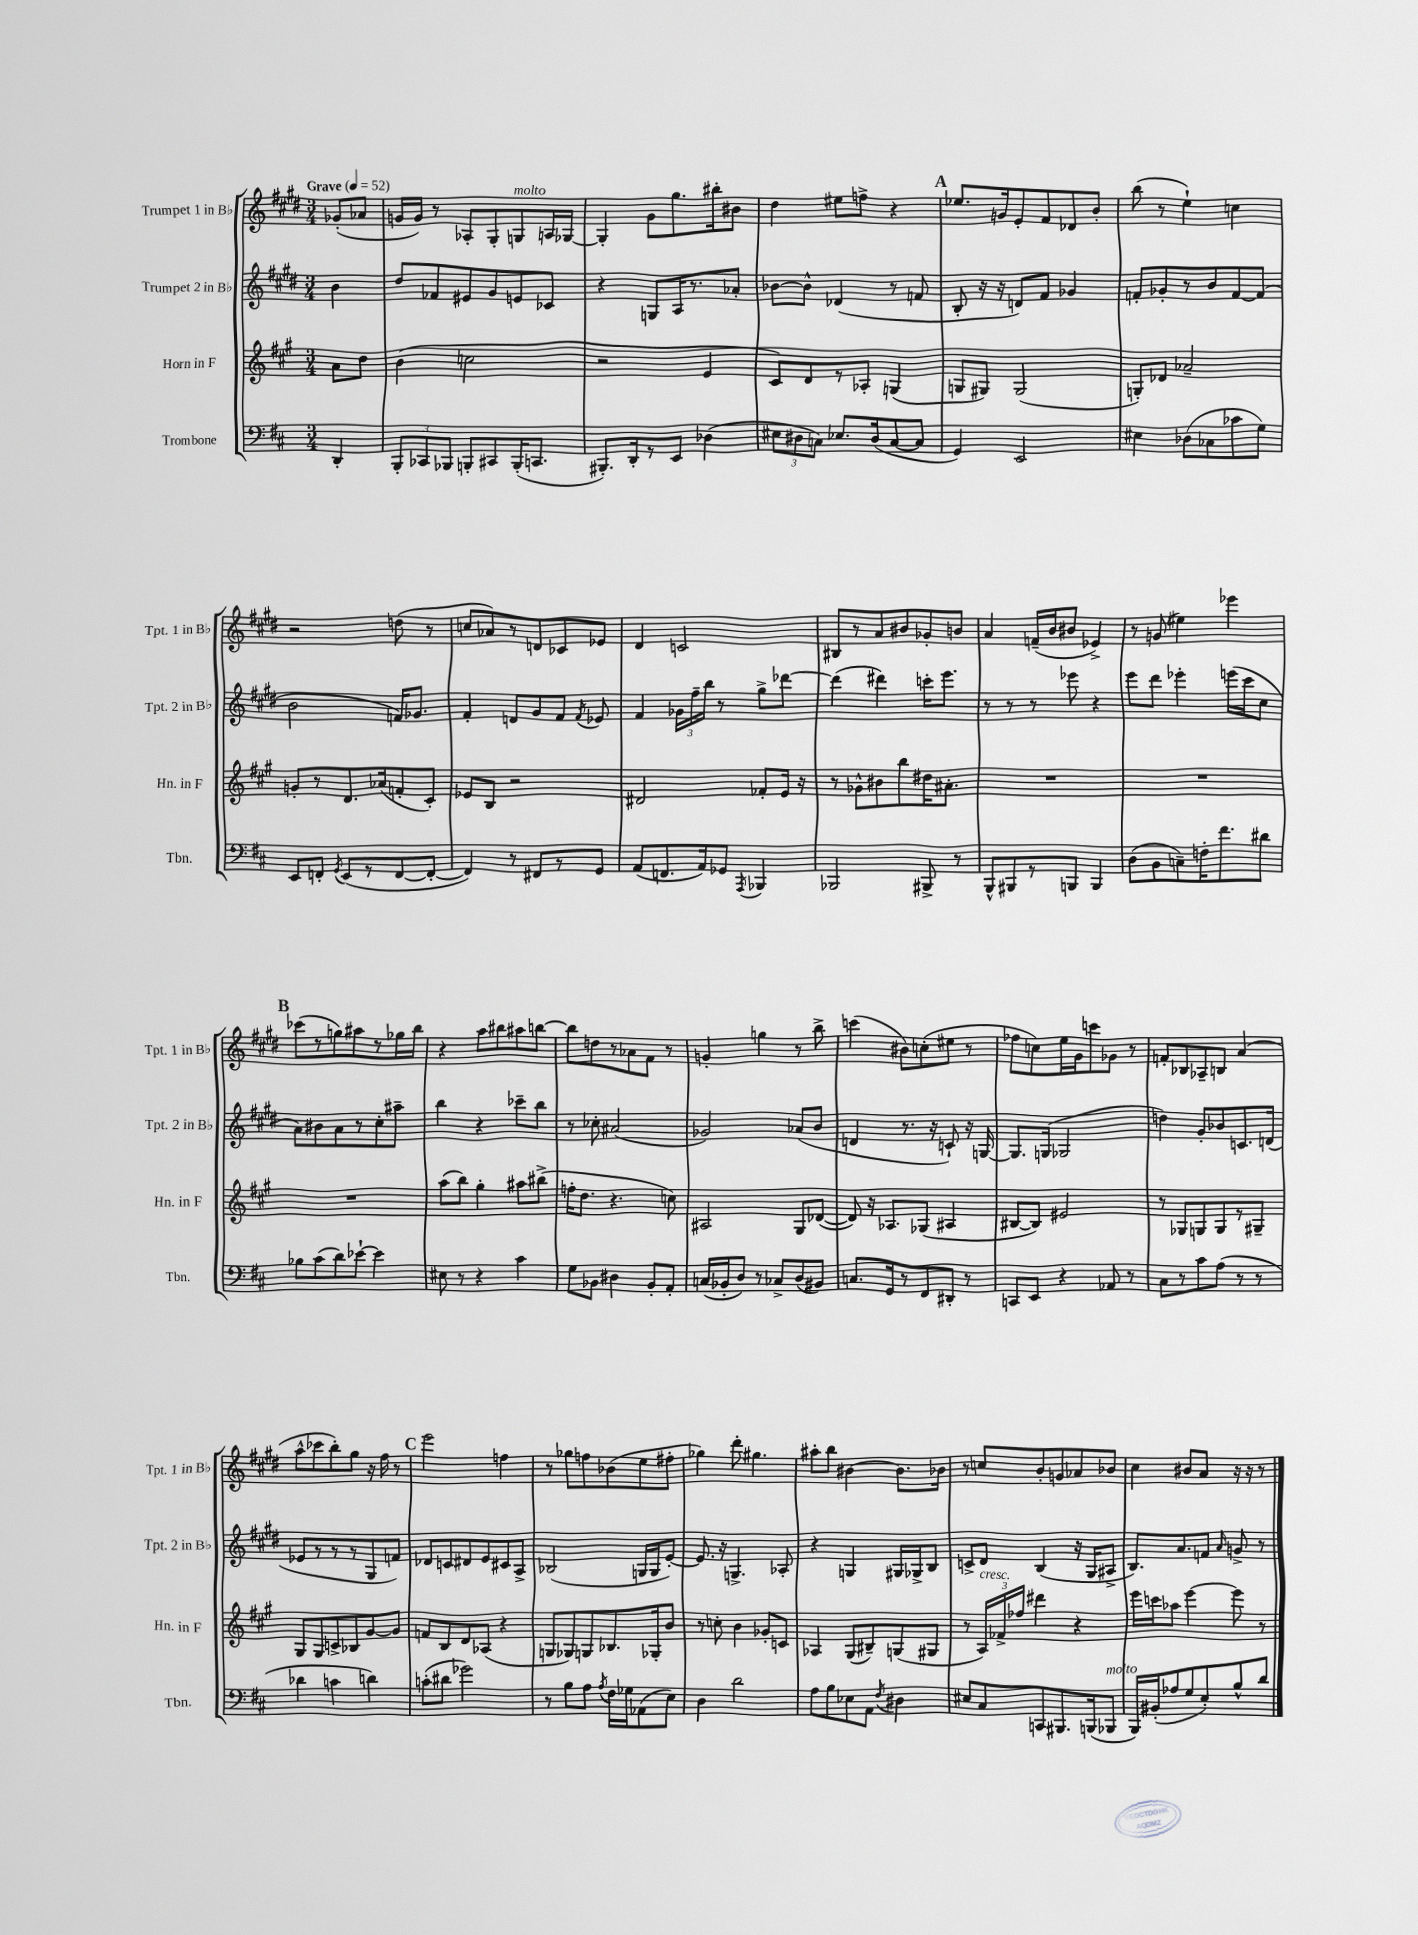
<<
\new StaffGroup <<
\new Staff = "s0" \with { instrumentName = "Trumpet 1 in Bb" shortInstrumentName = "Tpt. 1 in Bb" } {
    \clef treble \key e \major \numericTimeSignature \time 3/4 \partial 4 \tempo "Grave" 4 = 52
    \autoBeamOff ges'8[-.( aes'8] |
    g'16[ g'16]) r8 aes8[-. gis8-. g8^\markup { \italic "molto" } a16 ges16]~ |
    ges4-. gis'8[ gis''8. bis''16-. bis'8] |
    dis''4 eis''8[ f''8]-> r4 |
    \mark \markup { \bold "A" } ees''8.[ g'16 e'8-. fis'8 des'8 b'8]-. |
    b''8( r8 e''4-!) c''4 |
    r2 d''8( r8 |
    c''8[ aes'8) r8 d'8 ces'8 ees'8] |
    dis'4 c'2 |
    bis8[ r8 a'8 bis'8 ges'8-. b'8] |
    a'4 f'16[--( b'16 bis'8] ees'4->) |
    r8 g'8( eis''4) ees'''4 |
    \mark \markup { \bold "B" } ces'''8[( r8 g''8) ais''8 r8 ges''16 b''16] |
    r4 a''8[ bis''8 ais''8 b''8]~ |
    b''8[ d''8 r8 aes'8 fis'8] r8 |
    g'4-. g''4 r8 b''8-> |
    c'''4( bis'8[) c''8-.( eis''8] r8 |
    fes''8[ c''8) e''16 gis'16 c'''8 ges'8] r8 |
    f'8[-. bes8 aes8-- b8] a'4( |
    a''8[-^ ces'''8 b''8-.) gis''8] r16 fis''16 r8 |
    \mark \markup { \bold "C" } e'''2 f''4 |
    r8 ges''8[ f''8 bes'8( e''8 fis''8]-. |
    ges''4) dis'''8-. gis''4. |
    ais''8[-. b''8] bis'4~ bis'8.[ bes'16] |
    r8 c''8[ b'8-. g'8 aes'8 bes'8] |
    cis''4 bis'8[ a'8] r16 r16 r8 \bar "|." |
}
\new Staff = "s1" \with { instrumentName = "Trumpet 2 in Bb" shortInstrumentName = "Tpt. 2 in Bb" } {
    \clef treble \key e \major \numericTimeSignature \time 3/4 \partial 4
    \autoBeamOff b'4 |
    dis''8[ fes'8 eis'8 gis'8 e'8 ces'8] |
    r4 g8[ a16 r8. aes'8]-. |
    bes'8[~ bes'8]-^ des'4( r8 f'8 |
    \mark \markup { \bold "A" } b8-. r16 r16 d'8[) fis'8] ges'4 |
    f'8[-. ges'8-. r8 b'8 f'8~ f'8]( |
    b'2 f'16[) ges'8.] |
    fis'4-. d'8[ gis'8 fis'8] \acciaccatura { fis'8 } ees'8 |
    fis'4 \tuplet 3/2 { ges'16[ fis''16-- b''16] } r8 gis''8[-> des'''8]~ |
    des'''4( dis'''4) c'''16[-. e'''8.] |
    r8 r8 r8 ees'''8 r4 |
    e'''8[ dis'''8] ees'''4-. e'''16[( cis'''16 cis''8] |
    \mark \markup { \bold "B" } a'8[) bis'8 a'8 r8 cis''8-. ais''8]-- |
    b''4 r4 ces'''8[-- b''8] |
    r8 ces''8-. ais'2( |
    ges'2) aes'8[( b'8] |
    d'4 r8. r16 c'8-!) r16 g16~ |
    g8.[ g16]( ges2 |
    d''4) gis'8[-. bes'8 c'8. d'16]( |
    ees'8[ r8 r8 r8 gis8 f'8]) |
    \mark \markup { \bold "C" } des'8[ c'8 dis'8 e'8 cis'8 a8]-> |
    bes2( g16[ g16 e'8]~-.) |
    e'8. r16 g4.-> aes8-. |
    r4 g4 gis16[ ges16-> b8] |
    c'8[-> dis'8] b4( r16 gis16[ ais8]-> |
    b8.[) a'8. f'8] \grace { a'16 } g'8-> r8 \bar "|." |
}
\new Staff = "s2" \with { instrumentName = "Horn in F" shortInstrumentName = "Hn. in F" } {
    \clef treble \key a \major \numericTimeSignature \time 3/4 \partial 4
    \autoBeamOff a'8[ d''8] |
    b'4( c''2 |
    r2 e'4 |
    cis'8[) d'8 r8 aes8]-. g4( |
    \mark \markup { \bold "A" } g8[ gis8]) gis2( |
    g8[-.) des'8] aes'2-- |
    g'8[-. r8 d'8. aes'16( f'8-. cis'8]-.) |
    ees'8[ b8] r2 |
    dis'2 fes'8[-. e'16] r16 |
    r8 ges'8[-^ bis'8 b''8 dis''16 ais'8.]-. |
    R2. |
    R2. |
    \mark \markup { \bold "B" } R2. |
    a''8[( b''8]) gis''4-. ais''8[ bis''8]->( |
    f''16[-. d''8.] r4. c''8) |
    ais2 gis8[ des'8]~( |
    des'8) r16 aes8.[ ges8]( ais4 |
    bis8[~ bis8]) eis'2 |
    r8 ges8[ g8 g8 r8 gis8]-- |
    gis8[ gis8 c'8-> bes8 gis'8~ gis'8] |
    \mark \markup { \bold "C" } f'8[ b8 d'8 aes8]( r4 |
    g8[ ges8) g8 bes8. ges16-. b'8] |
    r8 c''8-. b'4 ges'8[-. c'8] |
    aes4 gis8[( bis8--) g8( gis8] |
    r8 \tuplet 3/2 { a16[^\markup { \italic "cresc." }) fes'16-> fes''16] } dis'''4 r4 |
    e'''16[ c'''16 aes''8] e'''4~ e'''8 r8 \bar "|." |
}
\new Staff = "s3" \with { instrumentName = "Trombone" shortInstrumentName = "Tbn." } {
    \clef bass \key d \major \numericTimeSignature \time 3/4 \partial 4
    \autoBeamOff d,4-. |
    \tuplet 3/2 { b,,8[-. ces,8 bes,,8] } b,,8[-. cis,8 b,,16-.( c,8.] |
    bis,,8.[-.) d,16-. r8 e,8] des4( |
    \tuplet 3/2 { eis8[ dis8 c8]) } ees8.[ dis16( c8~ c8] |
    \mark \markup { \bold "A" } g,4) e,2 |
    eis4 des8[( ces8 ces'8 g8]) |
    e,8[ f,8]-. \acciaccatura { g,8 } e,8[( r8 f,8~ f,8]~-. |
    f,4) r8 fis,8[ r8 g,8] |
    a,8[( f,8. a,16) ges,8] \acciaccatura { a,,8 } bes,,4 |
    bes,,2 bis,,8-> r8 |
    b,,8[-^ bis,,8 r8 b,,8] b,,4 |
    d8[( b,8 c8--) f16-. fis'8. dis'8] |
    \mark \markup { \bold "B" } bes8[ cis'8( d'8) ees'8]~-! ees'4 |
    eis8 r8 r4 cis'4 |
    g8[ bes,8] dis4 bes,8[-. a,8]-. |
    c16[( bes,16-. d8]) r8 ces8[-> d8( bis,8]) |
    c8.[ g,16 r8 fis,8 dis,8]-. r8 |
    c,8[ e,8] r4 aes,8 r8 |
    cis8[ r8 cis'8 a8]( r8 r8 |
    des'4 c'4 d'4) |
    \mark \markup { \bold "C" } c'8[-.( dis'8] ges'2) |
    r8 b8[ a8] \acciaccatura { a8 } fis16[ ges16 aes,8( e8]) |
    d4 d'2 |
    a8[ b8 ees8 a,8] \acciaccatura { fis8 } dis4 |
    eis8[ cis8 c,8 bis,,8. b,,16( bes,,8]^\markup { \italic "molto" } |
    b,,16[) bis,16-.( aes8 g8 e8-.) b8-^ d'8] \bar "|." |
}
>>
>>
\layout { \context { \Score \remove "Bar_number_engraver" } }
